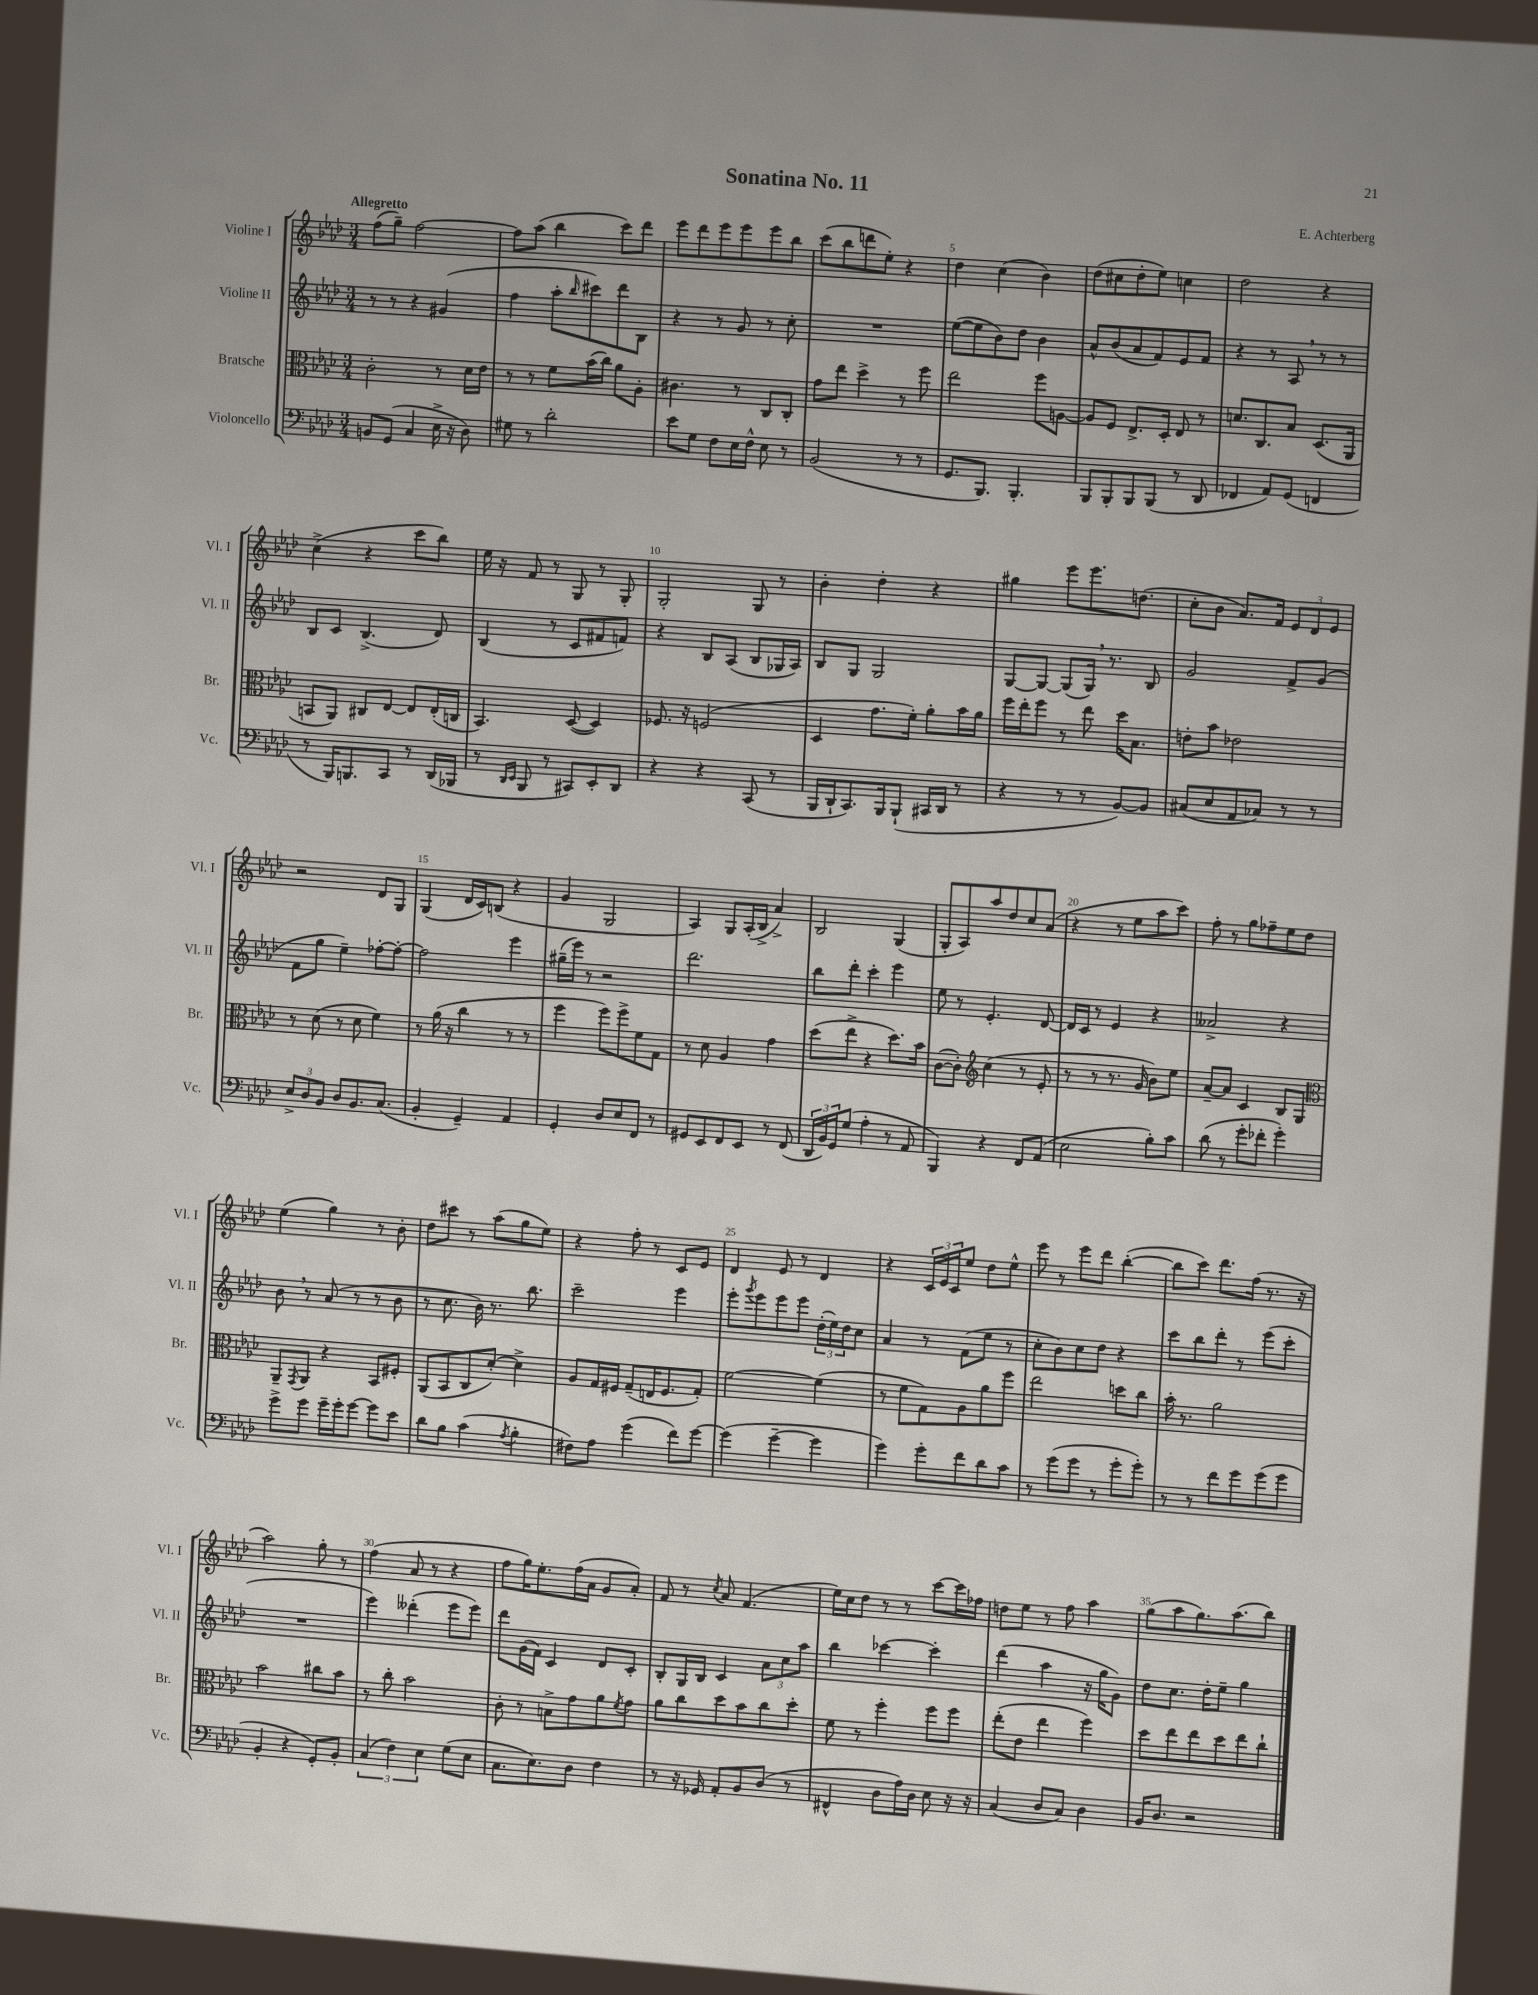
\header { title = "Sonatina No. 11" composer = "E. Achterberg" }
<<
\new StaffGroup <<
\new Staff = "s0" \with { instrumentName = "Violine I" shortInstrumentName = "Vl. I" } {
    \clef treble \key aes \major \numericTimeSignature \time 3/4 \tempo "Allegretto"
    f''8( g''8--) f''2~ |
    f''8 aes''8( bes''4 c'''8) des'''8 |
    ees'''8 des'''8 ees'''8 ees'''8 ees'''8 bes''8 |
    c'''8( bes''8 d'''8 ees''8-.) r4 |
    des''4 c''4( bes'4) |
    des''8( cis''8 des''8-. ees''8) c''4 |
    des''2 r4 |
    c''4->( r4 c'''8 bes''8) |
    ees''16 r16 f'8 r8 g8 r8 g8-. |
    g2-. g8 r8 |
    bes'4-. des''4-. r4 |
    gis''4 ees'''8 ees'''8. d''8.( |
    c''8-. bes'8 aes'8.) f'16 \tuplet 3/2 { ees'8 des'8 ees'8 } |
    r2 des'8 g8 |
    g4( des'16 c'16) b8( r4 |
    g'4 g2 |
    aes4) g8 aes16-.( bes16-> aes'4->) |
    bes2 g4( |
    g8-. aes8) aes''8 des''8 c''8 aes'8( |
    r4 r8 ees''8 aes''8 c'''8) |
    f''8-. r8 g''8 fes''8-- ees''8 des''8 |
    ees''4( g''4) r8 bes'8-. |
    des''8 cis'''8 r8 aes''8( g''8 ees''8) |
    r4 f''8-. r8 c'8 ees'8 |
    des'4 ees'8 r8 des'4 |
    r4 \tuplet 3/2 { c'16 ees'16 c'16 } ees''8 des''8 ees''8-^ |
    ees'''8 r8 ees'''8 des'''8 bes''4~-.( |
    bes''8 c'''8) des'''8. f''16( r8. r16 |
    aes''2) g''8-. r8 |
    f''4( aes'8 r8 r4 |
    f''8 g''16) ees''8.-. f''16( aes'16 g'8 aes'8-.) |
    f'8 r8 \acciaccatura { c''8 } aes'8 f'4.( |
    ees''16) c''16 des''8 r8 r8 c'''8~ c'''16 fes''16 |
    d''8 ees''8 r8 f''8 aes''4 |
    g''8( aes''8 g''8.) aes''8.( bes''8) \bar "|." |
}
\new Staff = "s1" \with { instrumentName = "Violine II" shortInstrumentName = "Vl. II" } {
    \clef treble \key aes \major \numericTimeSignature \time 3/4
    r8 r8 r4 gis'4( |
    f''4 aes''8-. \grace { bes''16 } cis'''8) des'''8 bes8 |
    r4 r8 g'8 r8 c''8-. |
    R2. |
    ees''8~( ees''8 bes'8) des''8 bes'4 |
    aes'8-^ bes'8( aes'8 f'8) ees'8 f'8 |
    r4 r8 aes8 \breathe r8 r8 |
    bes8 c'8 bes4.->( des'8) |
    bes4( r8 c'8 fis'8 f'8) |
    r4 bes8 aes8( bes8 ges16 aes16) |
    bes8 g8 g2 |
    g8~ g8~ g8( g16) \breathe r8. bes8 |
    g'2 f'8-> g'8( |
    f'8 g''8 ees''4--) fes''8~-. fes''8~-. |
    fes''2 ees'''4 |
    gis''16--( ees'''16) r8 r2 |
    des'''2. |
    bes''8 des'''8-. c'''4-. ees'''4 |
    ees''8 r8 ees'4.-. des'8~ |
    des'16 c'16 r8 ees'4 r4 |
    aeses'2-> r4 |
    bes'8 \breathe r8 aes'8( r8 r8 bes'8 |
    r8 c''8. bes'16) r8. bes''8. |
    c'''2-- ees'''4 |
    ees'''8-. \acciaccatura { g'''8 } ees'''8 ees'''8 ees'''8 \tuplet 3/2 { des''16-.( ees''16) des''16 } c''8 |
    aes'4 r8 f'8( ees''8 r8 |
    c''8-. bes'8) c''8 des''8 r4 |
    c'''8 bes''8 des'''8-. r8 ees'''8( c'''8-. |
    R2. |
    ees'''4) deses'''4-.( ees'''8 ees'''8) |
    des'''8 g'16( f'16) c'4 des'8 c'8-. |
    bes8-. g16 bes16 c'4 \tuplet 3/2 { aes'8 c''8 aes''8 } |
    bes''4 ces'''4~ ces'''4-. |
    des'''4( aes''4 r16 g''16 g'8) |
    des''8 c''8. des''16-. ees''8-- g''4 \bar "|." |
}
\new Staff = "s2" \with { instrumentName = "Bratsche" shortInstrumentName = "Br." } {
    \clef alto \key aes \major \numericTimeSignature \time 3/4
    c'2-. r8 des'16 ees'16 |
    r8 r8 f'8 bes'16( c''16) aes'8 aes8-. |
    cis'4. r8 c8 c8-. |
    g'8 ees''8 des''4-> r8 f''8 |
    ees''2 f''8 a8~ |
    a8 f8 ees8.-> des16-. ees8 r8 |
    d'8. c8. bes8 des8.( aes,16 |
    b,8 aes,8) cis8 ees8~ ees8 ees16-.( c16 |
    bes,4.) des8~( des4) |
    fes8. r16 f2( |
    des4 g'8. f'16-.) aes'8-. bes'16 aes'16 |
    f''16 ees''16-. f''8 r8 ees''8 des''16 bes8. |
    e'8-. bes'8 ees'2 |
    r8 des'8( r8 des'8 f'4) |
    r8 aes'16( r16 c''4 r8 r8 |
    f''4 f''8) f''8-> f'8 g8 |
    r8 des'8 aes4 g'4 |
    des''8( ees''8-> r4 des''8.) bes'16 |
    c'8~( c'8-.) \clef treble c''4( r8 ees'8-. |
    r8 r8 r8. g'16 bes'8) ees''8 |
    aes'8~-- aes'8 c'4 bes8 g8 |
    \clef alto aes,8-- \acciaccatura { g,8 } aes,8 r4 bes,8 fis8-. |
    aes,8( bes,8 c8 des'8~-.) des'4-> |
    aes8 g16 fis16 g8--( e16 fis8. g8-.) |
    f'2~ f'4( |
    r8 f'8 g8) aes8 aes'8 f''8 |
    ees''2 d''8 c''8 |
    bes'16-. r8. aes'2 |
    bes'2 cis''8 bes'8 |
    r8 c''8-. bes'2 |
    c'8-. r8 b8-> g'8 aes'8 \acciaccatura { f'8 } g'8 |
    aes'8 c''8 des''8 bes'8 c''8 des''8-. |
    f'8 r8 f''4-. f''8 f''8 |
    ees''8-.( ees'8 ees''4 f''4) |
    des''8 ees''8 ees''8 des''8 ees''8 c''8-! \bar "|." |
}
\new Staff = "s3" \with { instrumentName = "Violoncello" shortInstrumentName = "Vc." } {
    \clef bass \key aes \major \numericTimeSignature \time 3/4
    b,8 g,8( c4 ees16-> r16 des8) |
    gis8 r8 des'2-. |
    ees'8 g8 f8 ees16 f16-^ ees8 r8 |
    bes,2( r8 r8 |
    g,8. bes,,8.) bes,,4.-. |
    bes,,8 bes,,8-. bes,,8 bes,,8( r8 des,8 |
    fes,4 aes,8) g,8( f,4 |
    r8 bes,,16) b,,8. c,8 r8 des,16( bes,,16 |
    r8 \grace { des,16 ees,16 } bes,,8 r8 cis,8) ees,8-. des,8 |
    r4 r4 c,8( r8 |
    bes,,16 des,16-! c,8.) bes,,16 bes,,8-!( cis,16 des,16 r8 |
    r4 r8 r8 bes,8~) bes,8 |
    cis8( ees8 aes,8 ces8) r8 r8 |
    \tuplet 3/2 { ees8-> des8 bes,8 } des8 bes,8. c8.( |
    bes,4-. g,4--) aes,4 |
    g,4-. des8 ees8 f,8 r8 |
    gis,8 ees,8 f,8 ees,8 r8 f,8( |
    \tuplet 3/2 { des,16 bes,16) g,16 } g8( aes4-. r8 aes,8 |
    bes,,4) r4 f,8 aes,8( |
    ees2 bes8-.) c'8 |
    des'8( r8 g'8-. fes'8-. g'4-.) |
    g'8-> g'8 g'16-- g'16-. g'8~ g'8 ees'8 |
    des'8 bes8 c'4( \acciaccatura { aes8 } bes4-. |
    fis8) aes8 g'4( f'8) g'8~ |
    g'4( g'4~-- g'4 |
    g'4) g'8-. f'8 des'8 c'8 |
    r8 g'8( g'8 r8 g'8-. g'8-.) |
    r8 r8 f'8 g'8 g'8( g'8 |
    bes,4-. r4 g,8-.) bes,8-. |
    \tuplet 3/2 { c4( f4) ees4 } g8( ees8 |
    c8. ees8.) des8 f4 |
    r8 r16 ges,16 aes,8-. bes,8 des8( r8 |
    fis,4-^ des8 aes16) des16 ees8 r16 r16 |
    c4( des8 c8) des4 |
    bes,16 des8. r2 \bar "|." |
}
>>
>>
\layout { \context { \Score \override BarNumber.break-visibility = ##(#f #t #t) barNumberVisibility = #(every-nth-bar-number-visible 5) } }
